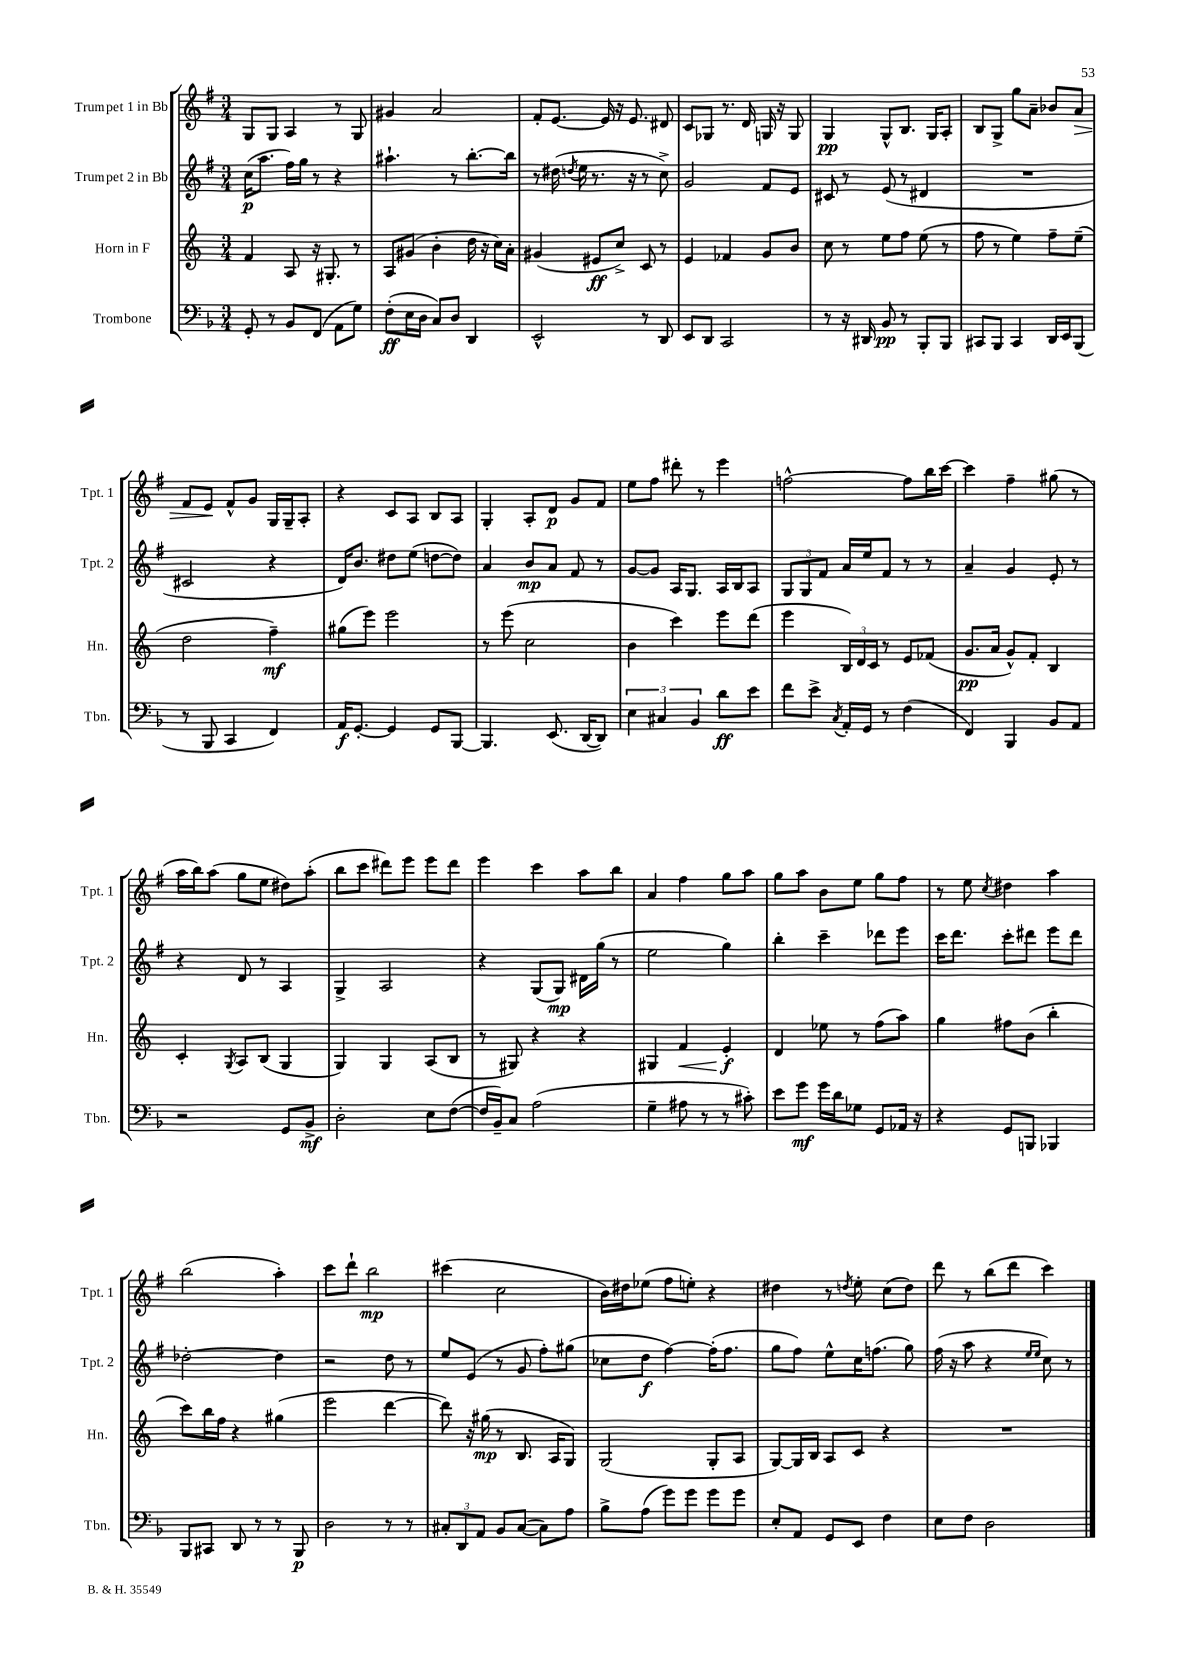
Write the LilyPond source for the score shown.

<<
\new StaffGroup <<
\new Staff = "s0" \with { instrumentName = "Trumpet 1 in Bb" shortInstrumentName = "Tpt. 1" } {
    \clef treble \key g \major \numericTimeSignature \time 3/4
    \autoBeamOff g8[ g8] a4 r8 g8 |
    gis'4 a'2 |
    fis'8[-. e'8.]~ e'16 r16 e'8. dis'8 |
    c'8[ ges8] r8. d'16 g16 r16 g8 |
    g4\pp g8[-^ b8.] g16[ a8]-. |
    b8[ g8]-> g''8[ a'8]-- bes'8[ a'8]\> |
    fis'8[ e'8]\! fis'8[-^ g'8] g16[ g16-- a8]-. |
    r4 c'8[ a8] b8[ a8] |
    g4-. a8[-. d'8]\p g'8[ fis'8] |
    e''8[ fis''8] dis'''8-. r8 e'''4 |
    f''2~-^ f''8[ b''16 c'''16]~ |
    c'''4 fis''4-- gis''8( r8 |
    a''16[ b''16) a''8]( g''8[ e''8] dis''8[) a''8]-.( |
    b''8[ c'''8] dis'''8[) e'''8] e'''8[ dis'''8] |
    e'''4 c'''4 a''8[ b''8] |
    a'4 fis''4 g''8[ a''8] |
    g''8[ a''8] b'8[ e''8] g''8[ fis''8] |
    r8 e''8 \acciaccatura { c''8 } dis''4 a''4 |
    b''2( a''4-.) |
    c'''8[ d'''8]-! b''2\mp |
    cis'''4( c''2 |
    b'16[) dis''16 ees''8]( fis''8[ e''8]-.) r4 |
    dis''4 r8 \acciaccatura { d''8 } e''8-. c''8[( d''8]) |
    d'''8 r8 b''8[( d'''8] c'''4) \bar "|." |
}
\new Staff = "s1" \with { instrumentName = "Trumpet 2 in Bb" shortInstrumentName = "Tpt. 2" } {
    \clef treble \key g \major \numericTimeSignature \time 3/4
    \autoBeamOff c''16[\p( a''8.] fis''16[) g''16] r8 r4 |
    ais''4.-! r8 b''8.[~-. b''16] |
    r8 dis''16( \acciaccatura { d''8 } e''16 r8. r16 r8 c''8->) |
    g'2 fis'8[ e'8] |
    cis'8 r8 e'8( r8 dis'4 |
    R2. |
    cis'2 r4 |
    d'16[) b'8.] dis''8[ e''8]( d''8[~ d''8]) |
    a'4 b'8[\mp a'8] fis'8 r8 |
    g'8[~ g'8] a16[ g8.] a16[ b16 a8] |
    \tuplet 3/2 { g8[ g8 fis'8] } a'16[ e''16 fis'8] r8 r8 |
    a'4-- g'4 e'8-. r8 |
    r4 d'8 r8 a4 |
    g4-> a2 |
    r4 g8[( g8]\mp) dis'16[ g''16]( r8 |
    e''2 g''4) |
    b''4-. c'''4-- des'''8[ e'''8] |
    c'''16[ d'''8.] c'''8[-. dis'''8] e'''8[ dis'''8] |
    des''2~-. des''4 |
    r2 d''8 r8 |
    e''8[ e'8]( r8 g'8 fis''8[-.) gis''8]( |
    ces''8[ d''8]\f fis''4~) fis''16[-.( fis''8.] |
    g''8[ fis''8]) e''8[-^ c''16 f''8.]( g''8) |
    fis''16( r16 a''8 r4 \grace { e''16[ e''16] } c''8) r8 \bar "|." |
}
\new Staff = "s2" \with { instrumentName = "Horn in F" shortInstrumentName = "Hn." } {
    \clef treble \key c \major \numericTimeSignature \time 3/4
    \autoBeamOff f'4 a8 r16 gis8.-. r8 |
    a8[ gis'8]( b'4-. d''16 r16 c''16[) a'16]-. |
    gis'4( eis'8[\ff c''8]->) c'8 r8 |
    e'4 fes'4 g'8[ b'8] |
    c''8 r8 e''8[ f''8] e''8( r8 |
    f''8 r8 e''4) f''8[-- e''8]--( |
    d''2 f''4--\mf) |
    gis''8[( e'''8]) e'''2 |
    r8 e'''8( c''2 |
    b'4 c'''4) e'''8[ d'''8]( |
    e'''4 \tuplet 3/2 { b16[) d'16 c'16] } r8 e'8[ fes'8]( |
    g'8.[\pp a'16] g'8[-^) f'8]-. b4 |
    c'4-. \acciaccatura { g8 } a8[ b8]( g4 |
    g4) g4 a8[( b8] |
    r8 gis8) r4 r4 |
    gis4 f'4\< e'4-.\f\! |
    d'4 ees''8 r8 f''8[( a''8]) |
    g''4 fis''8[ b'8]( b''4-. |
    c'''8[) b''16 f''16] r4 gis''4( |
    e'''2 d'''4~ |
    d'''8) r16 gis''16\mp( r8 b8. a16[ g8]) |
    g2( g8[-. a8] |
    g8[~) g16 b16] a8[ c'8] r4 |
    R2. \bar "|." |
}
\new Staff = "s3" \with { instrumentName = "Trombone" shortInstrumentName = "Tbn." } {
    \clef bass \key f \major \numericTimeSignature \time 3/4
    \autoBeamOff g,8-. r8 bes,8[ f,8]( a,8[ g8]) |
    f8[-.\ff( e16 d16] c8[) d8] d,4 |
    e,2-^ r8 d,8 |
    e,8[ d,8] c,2 |
    r8 r16 dis,16 bes,8\pp r8 bes,,8[-. bes,,8] |
    cis,8[ bes,,8] cis,4 d,16[ e,16 bes,,8]( |
    r8 bes,,8 c,4 f,4) |
    a,16[\f g,8.]~-. g,4 g,8[ bes,,8]~ |
    bes,,4. e,8.( d,16[~ d,8]) |
    \tuplet 3/2 { e4 cis4 bes,4 } d'8[\ff e'8] |
    f'8[ e'8]-> \acciaccatura { c8 } a,16[-. g,16] r8 f4( |
    f,4) bes,,4 bes,8[ a,8] |
    r2 g,8[ bes,8]->\mf |
    d2-. e8[ f8]~( |
    f16[ bes,16--) c8] a2( |
    g4-- ais8 r8 r8 cis'8-.) |
    e'8[ g'8]\mf g'16[ d'16 ges8] g,8[ aes,16] r16 |
    r4 g,8[ b,,8] bes,,4 |
    bes,,8[ cis,8] d,8 r8 r8 bes,,8\p |
    d2 r8 r8 |
    \tuplet 3/2 { cis8[-. d,8 a,8] } bes,8[ cis8]~( cis8[) a8] |
    bes8[-> a8]( g'8[) g'8] g'8[ g'8] |
    e8[-. a,8] g,8[ e,8] f4 |
    e8[ f8] d2 \bar "|." |
}
>>
>>
\layout { \context { \Score \remove "Bar_number_engraver" } }
